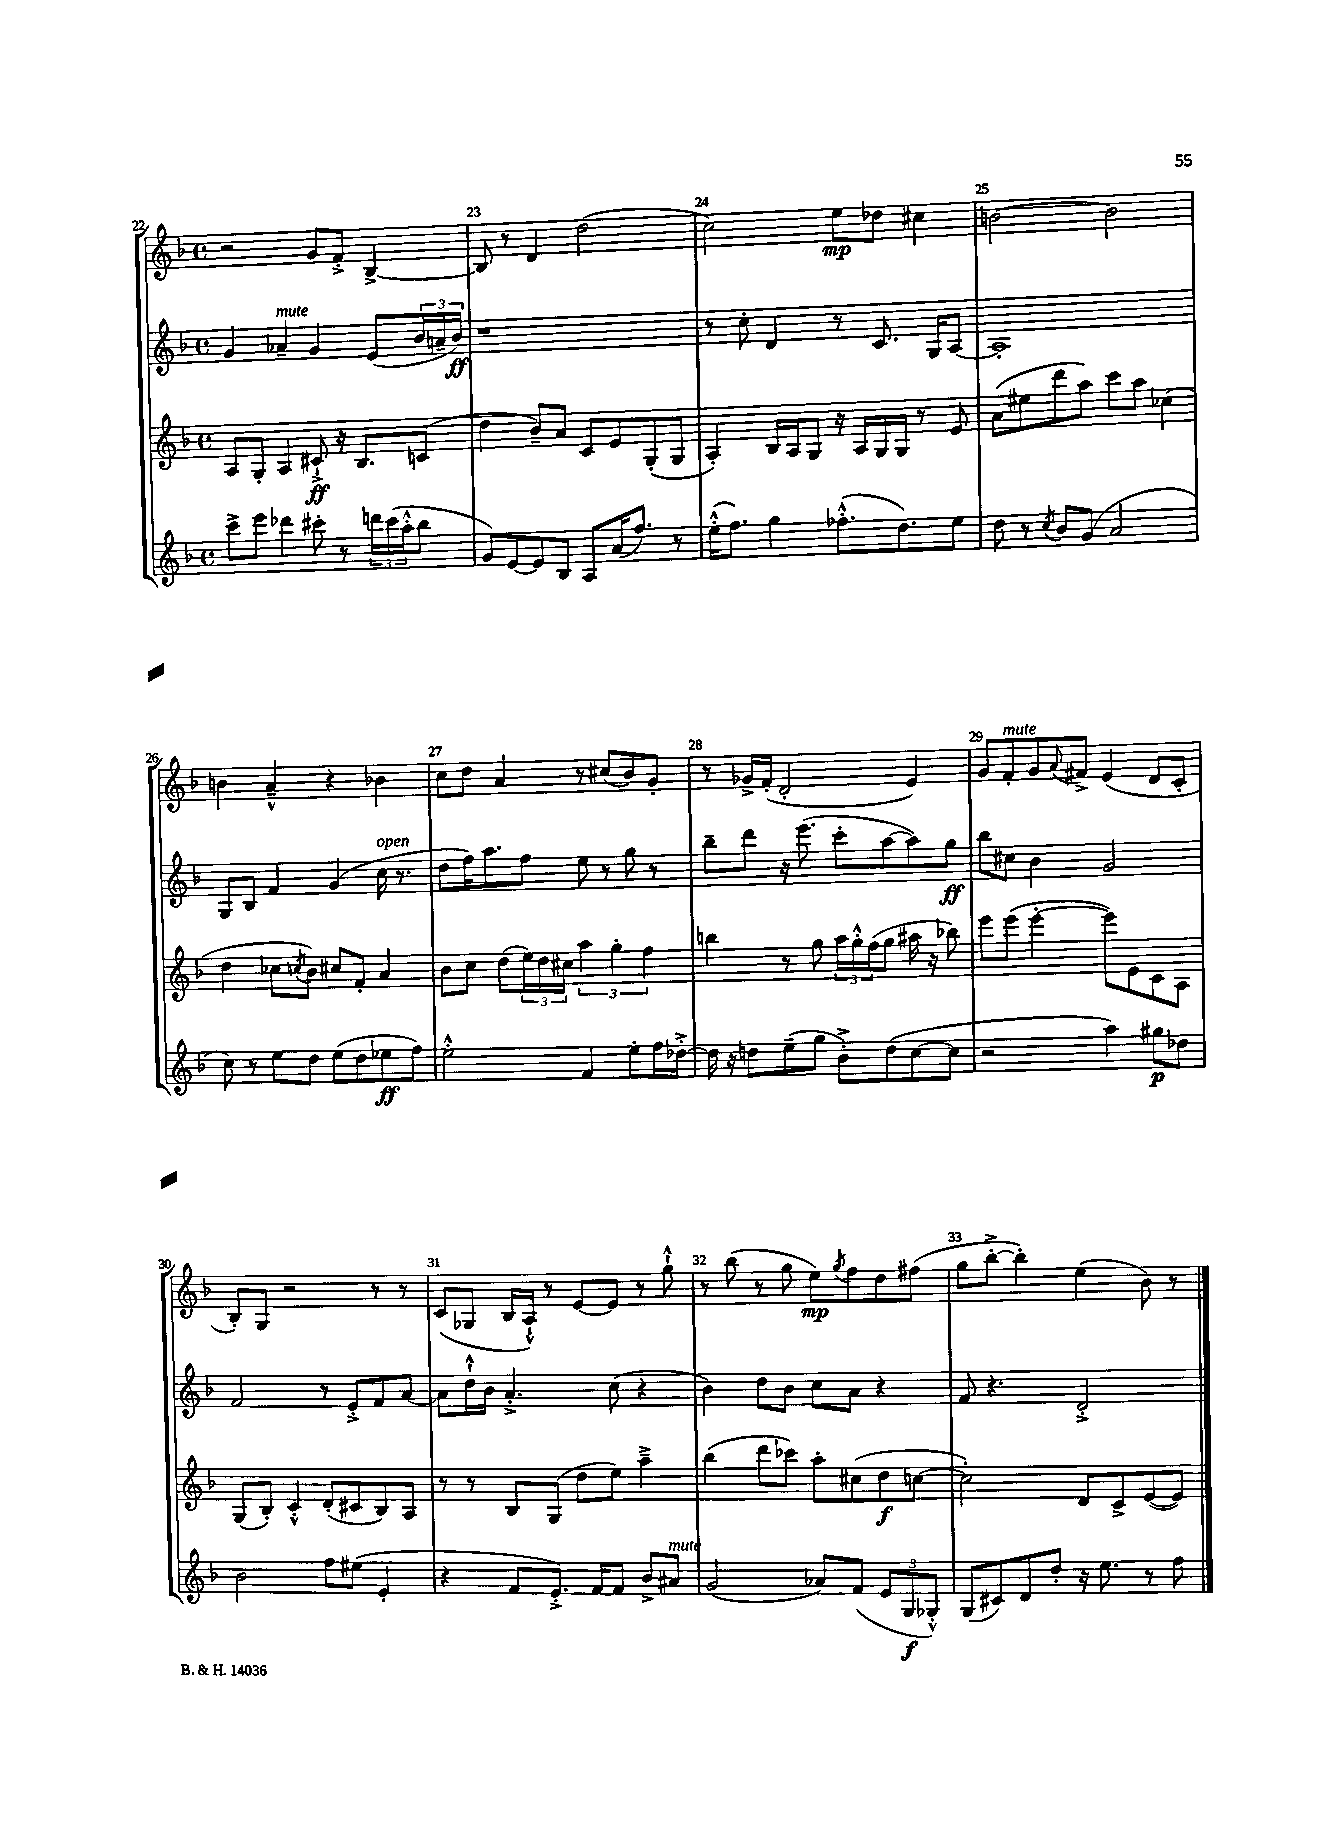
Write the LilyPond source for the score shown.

<<
\new StaffGroup <<
\new Staff = "s0" {
    \clef treble \key f \major \defaultTimeSignature \time 4/4
    r2 g'8 f'8-.-> bes4~-> |
    bes8 r8 d'4 d''2( |
    c''2) e''8\mp des''8 cis''4 |
    b'2~ b'2 |
    b'4 a'4---^ r4 bes'4 |
    c''8 d''8 a'4 r8 cis''8( bes'8) g'8-. |
    r8 ges'16-> f'16-.( d'2-. e'4) |
    g'8 f'8-.^\markup { \italic "mute" } g'8 \appoggiatura { a'8 } fis'8-> e'4( d'8 c'8-. |
    bes8-.) g8 r2 r8 r8 |
    c'8( ges8 bes16 a16-!-^) r8 e'8~ e'8 r8 g''8-!-^ |
    r8 bes''8( r8 g''8 e''8\mp) \acciaccatura { g''8 } f''8 d''8 fis''8( |
    g''8 bes''8~-.-> bes''4-.) e''4( bes'8) r8 \bar "|." |
}
\new Staff = "s1" {
    \clef treble \key f \major \defaultTimeSignature \time 4/4
    g'4 aes'4--^\markup { \italic "mute" } g'4 e'8( \tuplet 3/2 { bes'16 a'16-- bes'16\ff) } |
    r1 |
    r8 c''8-. d'4 r8 c'8. g16 a8~ |
    a1-. |
    g8 bes8 f'4 g'4( c''16^\markup { \italic "open" } r8. |
    d''8 f''16) a''8. f''8 e''8 r8 g''8 r8 |
    bes''8-- d'''8 r16 e'''8.( c'''8-. a''8~ a''8) g''8\ff |
    bes''8 cis''8 bes'4 g'2 |
    f'2 r8 e'8-.-> f'8 a'8~ |
    a'8 d''16-!-^ bes'16 a'4.-.-> c''8( r4 |
    bes'4) d''8 bes'8 c''8 a'8 r4 |
    f'8 r4. d'2-.-> \bar "|." |
}
\new Staff = "s2" {
    \clef treble \key f \major \defaultTimeSignature \time 4/4
    a8 g8-. a4 cis'8-!->\ff r16 bes8. c'8( |
    d''4 bes'8--) a'8 c'8 e'8 g8-.( g8 |
    a4-.) bes16 a16 g8 r16 a16 g16 g16 r8 e'8 |
    a'8( eis''8 d'''8 a''8) c'''8 a''8 ces''4( |
    d''4 ces''8 \acciaccatura { c''8 } bes'8) cis''8 f'8-. a'4 |
    bes'8 c''8 d''8( \tuplet 3/2 { e''16) d''16 cis''16 } \tuplet 3/2 { a''4 g''4-. f''4 } |
    b''4 r8 g''8 \tuplet 3/2 { a''16 g''16-.-^ f''16( } g''8 ais''16 r16 bes''8) |
    e'''8 e'''8( e'''4~-. e'''8) e'8 c'8 a8 |
    g8( bes8-.) c'4-.-^ d'8-.( cis'8 bes8) a8 |
    r8 r8 bes8 g8( d''8 e''8) a''4---> |
    bes''4( d'''8 ces'''8) a''8-. cis''8( d''8\f c''8~ |
    c''2-.) d'8 c'8-> e'8~( e'8) \bar "|." |
}
\new Staff = "s3" {
    \clef treble \key f \major \defaultTimeSignature \time 4/4
    c'''8-> e'''8 des'''4 cis'''8-. r8 \tuplet 3/2 { d'''16 cis'''16( a''16-.-^ } bes''8 |
    g'8) e'8~ e'8 bes8 a8 a'16( f''8.) r8 |
    e''16-.-^( f''8.) g''4 fes''8.-.-^( d''8.) e''8 |
    d''8 r8 \acciaccatura { c''8 } bes'8 g'8( a'2 |
    c''8) r8 e''8 d''8 e''8( d''8 ees''8\ff f''8) |
    e''2-.-^ f'4 e''8-. f''16 des''16~-.-> |
    des''16 r16 d''8 e''8--( g''8 bes'8-.->) d''8( c''8~ c''8 |
    r2 a''4) gis''8\p des''8 |
    bes'2 f''8 eis''8( e'4-. |
    r4 f'8 e'8.-.->) f'16~ f'8 bes'8-> ais'8^\markup { \italic "mute" } |
    g'2( aes'8) f'8( \tuplet 3/2 { e'8 g8\f ges8-.-^) } |
    g8( cis'8) d'8 d''8-. r16 e''8. r8 f''8 \bar "|." |
}
>>
>>
\layout { \context { \Score currentBarNumber = #22 \override BarNumber.break-visibility = ##(#f #t #t) barNumberVisibility = #all-bar-numbers-visible } }
